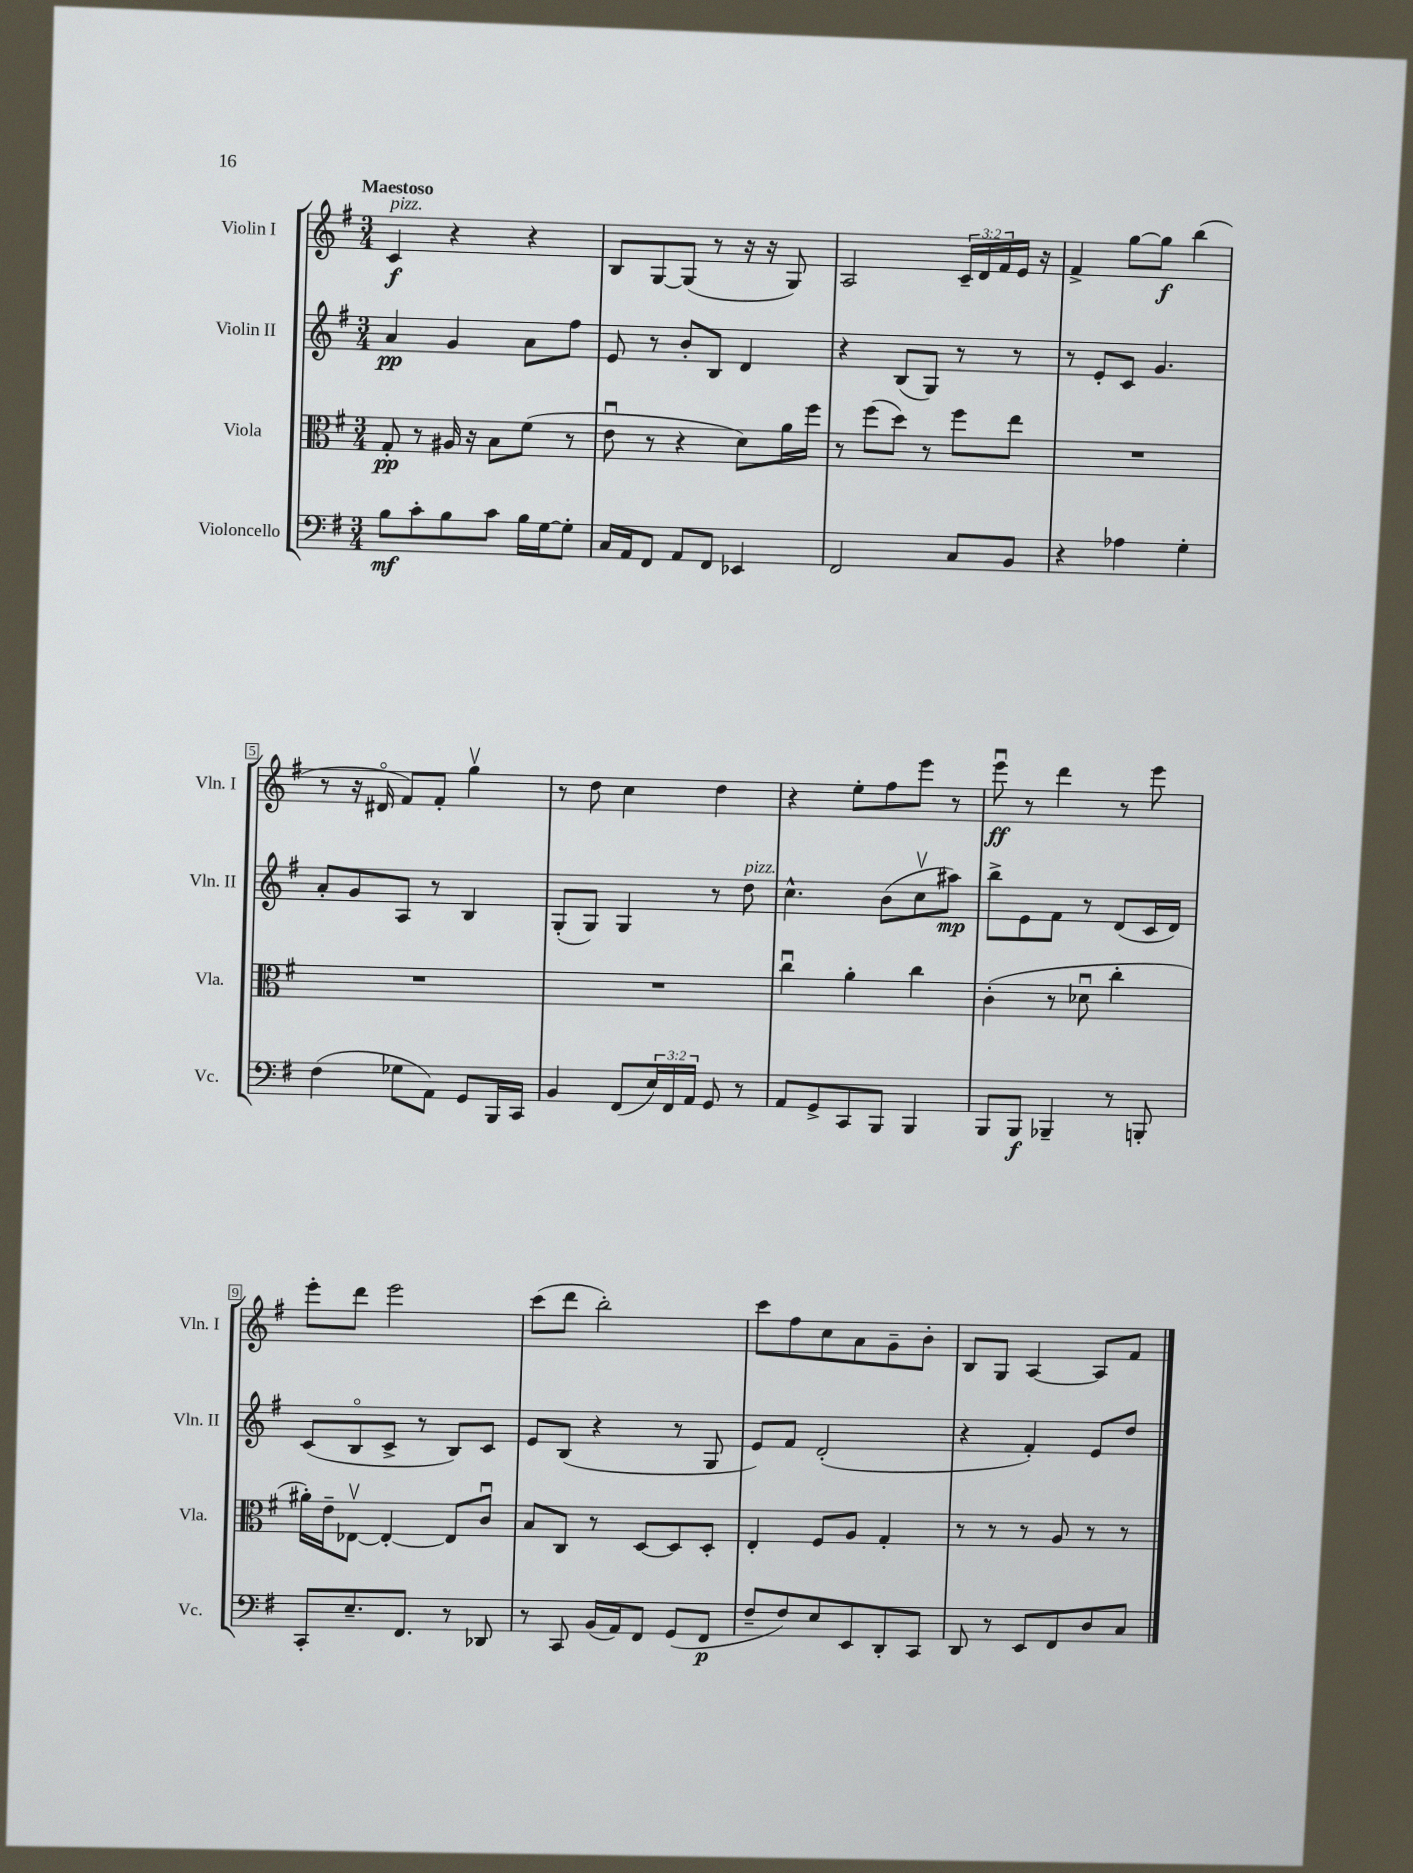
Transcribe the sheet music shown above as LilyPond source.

<<
\new StaffGroup <<
\new Staff = "s0" \with { instrumentName = "Violin I" shortInstrumentName = "Vln. I" } {
    \clef treble \key g \major \numericTimeSignature \time 3/4 \override Staff.TupletNumber.text = #tuplet-number::calc-fraction-text \tempo "Maestoso"
    c'4\f^\markup { \italic "pizz." } r4 r4 |
    b8 g8~ g8( r8 r16 r16 g8) |
    a2 \tuplet 3/2 { c'16-- d'16 fis'16 } e'16 r16 |
    fis'4-> g''8~ g''8\f b''4( |
    r8 r16 dis'16\flageolet fis'8) fis'8-. g''4\upbow |
    r8 d''8 c''4 d''4 |
    r4 e''8-. fis''8 e'''8 r8 |
    e'''8\downbow\ff r8 d'''4 r8 e'''8 |
    e'''8-. d'''8 e'''2 |
    c'''8( d'''8 b''2-.) |
    c'''8 fis''8 c''8 a'8 g'8-- b'8-. |
    b8 g8 a4~ a8 fis'8 \bar "|." |
}
\new Staff = "s1" \with { instrumentName = "Violin II" shortInstrumentName = "Vln. II" } {
    \clef treble \key g \major \numericTimeSignature \time 3/4
    a'4\pp g'4 a'8 fis''8 |
    e'8 r8 b'8-. b8 d'4 |
    r4 b8( g8) r8 r8 |
    r8 e'8-. c'8 g'4. |
    a'8-. g'8 a8 r8 b4 |
    g8-.( g8) g4 r8 d''8^\markup { \italic "pizz." } |
    c''4.-^ b'8( c''8\upbow ais''8\mp) |
    b''8-> e'8 fis'8 r8 d'8( c'16 d'16) |
    c'8( b8\flageolet c'8-> r8 b8) c'8 |
    e'8 b8( r4 r8 g8 |
    e'8) fis'8 d'2-.( |
    r4 fis'4-.) e'8 d''8 \bar "|." |
}
\new Staff = "s2" \with { instrumentName = "Viola" shortInstrumentName = "Vla." } {
    \clef alto \key g \major \numericTimeSignature \time 3/4
    g8-.\pp r8 ais16 r16 b8 fis'8( r8 |
    e'8\downbow r8 r4 d'8) a'16 fis''16 |
    r8 fis''8( d''8) r8 fis''8 e''8 |
    R2. |
    R2. |
    R2. |
    c''4\downbow a'4-. c''4 |
    c'4-.( r8 des'8\downbow c''4-. |
    ais'16-.) e'16-- ees8~\upbow ees4~-. ees8 c'8\downbow |
    b8 c8 r8 d8~ d8 d8-. |
    e4-. fis8 a8 g4-. |
    r8 r8 r8 a8 r8 r8 \bar "|." |
}
\new Staff = "s3" \with { instrumentName = "Violoncello" shortInstrumentName = "Vc." } {
    \clef bass \key g \major \numericTimeSignature \time 3/4 \override Staff.TupletNumber.text = #tuplet-number::calc-fraction-text
    b8\mf c'8-. b8 c'8 b16 g16~ g8-. |
    c16 a,16 fis,8 a,8 fis,8 ees,4 |
    fis,2 c8 b,8 |
    r4 aes4 g4-. |
    fis4( ges8 a,8) g,8 b,,16 c,16 |
    b,4 fis,8( \tuplet 3/2 { e16) fis,16 a,16 } g,8 r8 |
    a,8 g,8-> c,8 b,,8 b,,4 |
    b,,8 b,,8\f bes,,4-- r8 b,,8-. |
    c,8-. e8.-- fis,8. r8 des,8 |
    r8 c,8 b,16( a,16) fis,8 g,8( fis,8\p |
    fis8-- fis8) e8 e,8 d,8-. c,8 |
    d,8 r8 e,8 fis,8 d8 c8 \bar "|." |
}
>>
>>
\layout { \context { \Score \override BarNumber.stencil = #(make-stencil-boxer 0.1 0.3 ly:text-interface::print) } }
